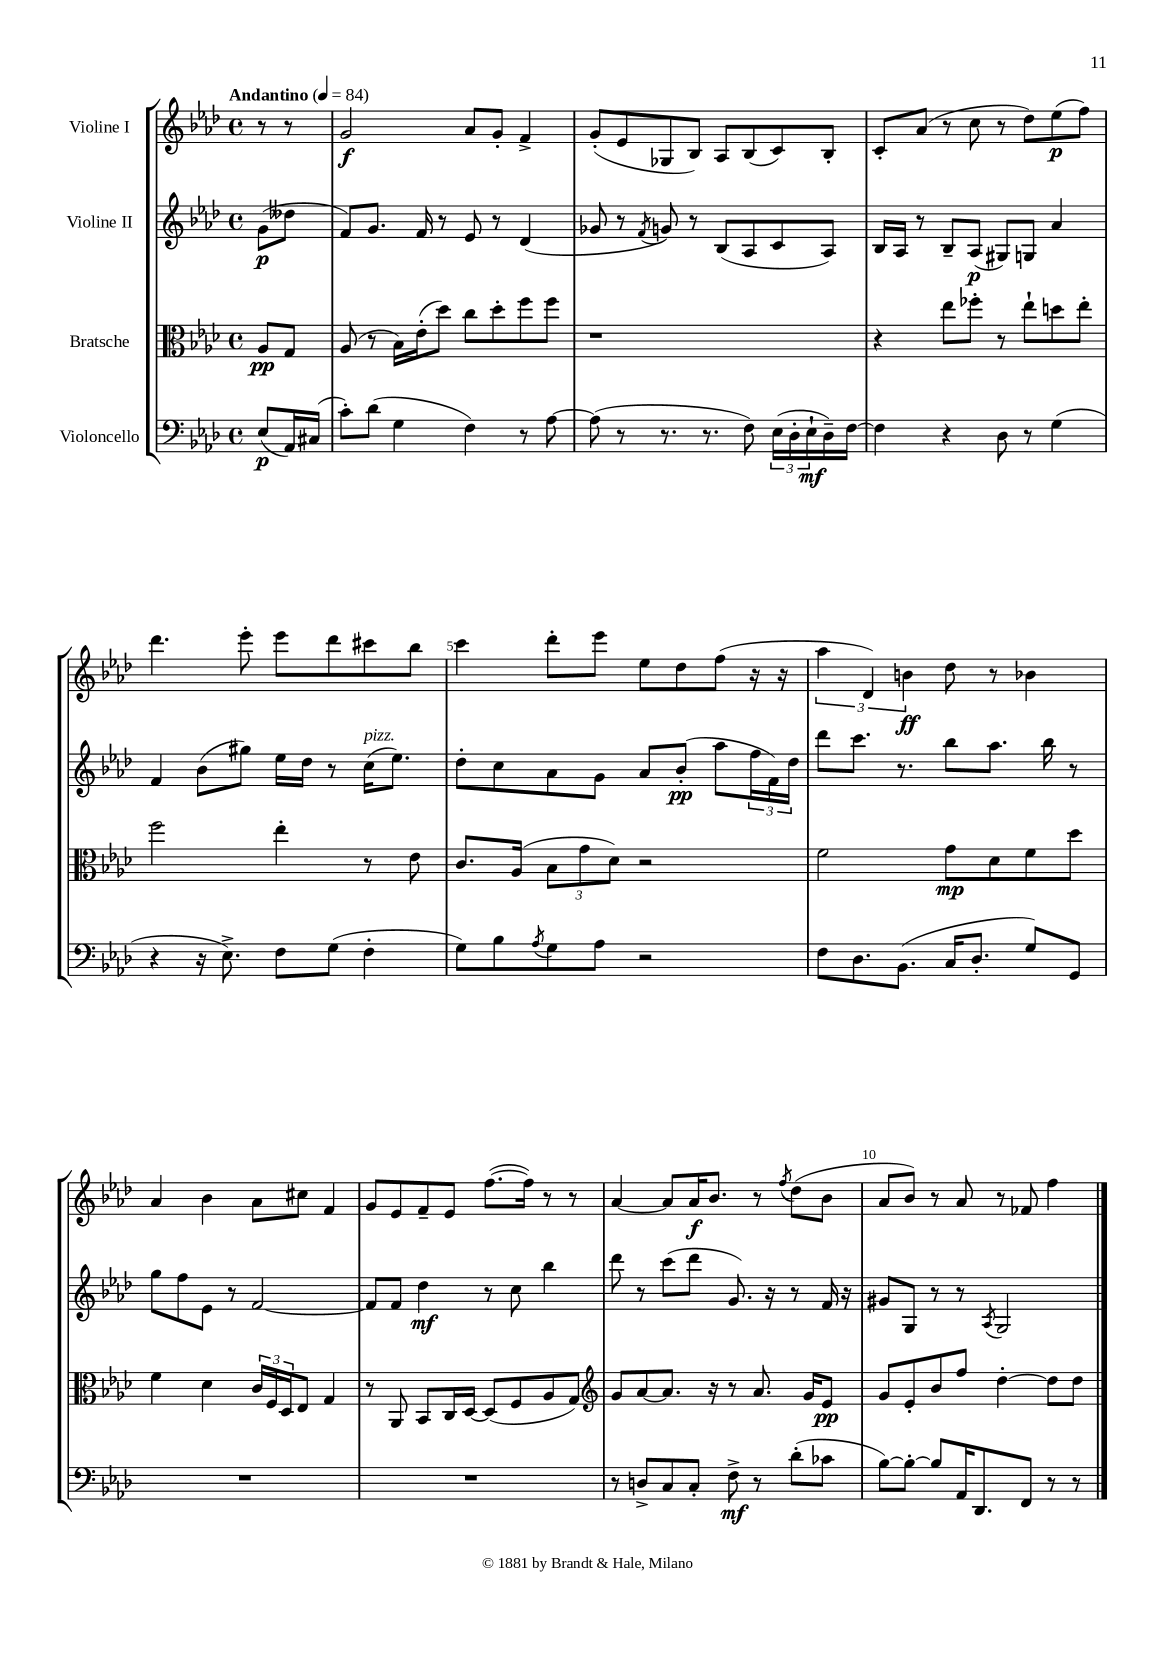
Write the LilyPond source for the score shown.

<<
\new StaffGroup <<
\new Staff = "s0" \with { instrumentName = "Violine I" } {
    \clef treble \key aes \major \defaultTimeSignature \time 4/4 \partial 4 \tempo "Andantino" 4 = 84
    r8 r8 |
    g'2\f aes'8 g'8-. f'4-> |
    g'8-.( ees'8 ges8 bes8) aes8 bes8( c'8) bes8-. |
    c'8-. aes'8( r8 c''8 r8 des''8) ees''8\p( f''8) |
    des'''4. ees'''8-. ees'''8 des'''8 cis'''8 bes''8 |
    c'''4 des'''8-. ees'''8 ees''8 des''8 f''8( r16 r16 |
    \tuplet 3/2 { aes''4 des'4) b'4\ff } des''8 r8 bes'4 |
    aes'4 bes'4 aes'8 cis''8 f'4 |
    g'8 ees'8 f'8-- ees'8 f''8.~( f''16) r8 r8 |
    aes'4~ aes'8 aes'16\f bes'8. r8 \acciaccatura { f''8 } des''8( bes'8 |
    aes'8 bes'8) r8 aes'8 r8 fes'8 f''4 \bar "|." |
}
\new Staff = "s1" \with { instrumentName = "Violine II" } {
    \clef treble \key aes \major \defaultTimeSignature \time 4/4 \partial 4
    g'8\p( deses''8 |
    f'8) g'8. f'16 r8 ees'8 r8 des'4( |
    ges'8 r8 \acciaccatura { f'8 } g'8) r8 bes8( aes8 c'8 aes8) |
    bes16 aes16 r8 bes8-- aes8\p( gis8) g8 aes'4 |
    f'4 bes'8( gis''8) ees''16 des''16 r8 c''16^\markup { \italic "pizz." }( ees''8.) |
    des''8-. c''8 aes'8 g'8 aes'8 bes'8-.\pp( aes''8 \tuplet 3/2 { f''16 f'16) des''16 } |
    des'''8 c'''8. r8. bes''8 aes''8. bes''16 r8 |
    g''8 f''8 ees'8 r8 f'2~ |
    f'8 f'8 des''4\mf r8 c''8 bes''4 |
    des'''8 r8 c'''8( des'''8 g'8.) r16 r8 f'16 r16 |
    gis'8 g8 r8 r8 \acciaccatura { aes8 } g2 \bar "|." |
}
\new Staff = "s2" \with { instrumentName = "Bratsche" } {
    \clef alto \key aes \major \defaultTimeSignature \time 4/4 \partial 4
    aes8\pp g8 |
    aes8( r8 bes16) ees'16-.( des''8) c''8 des''8-. f''8 f''8 |
    r1 |
    r4 ees''8 fes''8-. r8 ees''8-! d''8 ees''8-. |
    f''2 ees''4-. r8 ees'8 |
    c'8. aes16( \tuplet 3/2 { bes8 g'8 des'8) } r2 |
    f'2 g'8\mp des'8 f'8 des''8 |
    f'4 des'4 \tuplet 3/2 { c'16 f16 des16 } ees8 g4 |
    r8 aes,8 bes,8 c16 des16~ des8( f8 aes8 g8) |
    \clef treble g'8 aes'8~ aes'8. r16 r8 aes'8. g'16 ees'8\pp |
    g'8 ees'8-. bes'8 f''8 des''4~-. des''8 des''8 \bar "|." |
}
\new Staff = "s3" \with { instrumentName = "Violoncello" } {
    \clef bass \key aes \major \defaultTimeSignature \time 4/4 \partial 4
    ees8\p( aes,16) cis16( |
    c'8-.) des'8( g4 f4) r8 aes8~ |
    aes8( r8 r8. r8. f8) \tuplet 3/2 { ees16( des16-. ees16-!\mf } des16--) f16~ |
    f4 r4 des8 r8 g4( |
    r4 r16 ees8.->) f8 g8( f4-. |
    g8) bes8 \acciaccatura { aes8 } g8 aes8 r2 |
    f8 des8. bes,8.( c16 des8.-. g8) g,8 |
    R1 |
    R1 |
    r8 d8-> c8 c8-. f8->\mf r8 des'8-.( ces'8 |
    bes8~) bes8~-. bes8 aes,16 des,8. f,8 r8 r8 \bar "|." |
}
>>
>>
\layout { \context { \Score \override BarNumber.break-visibility = ##(#f #t #t) barNumberVisibility = #(every-nth-bar-number-visible 5) } }
